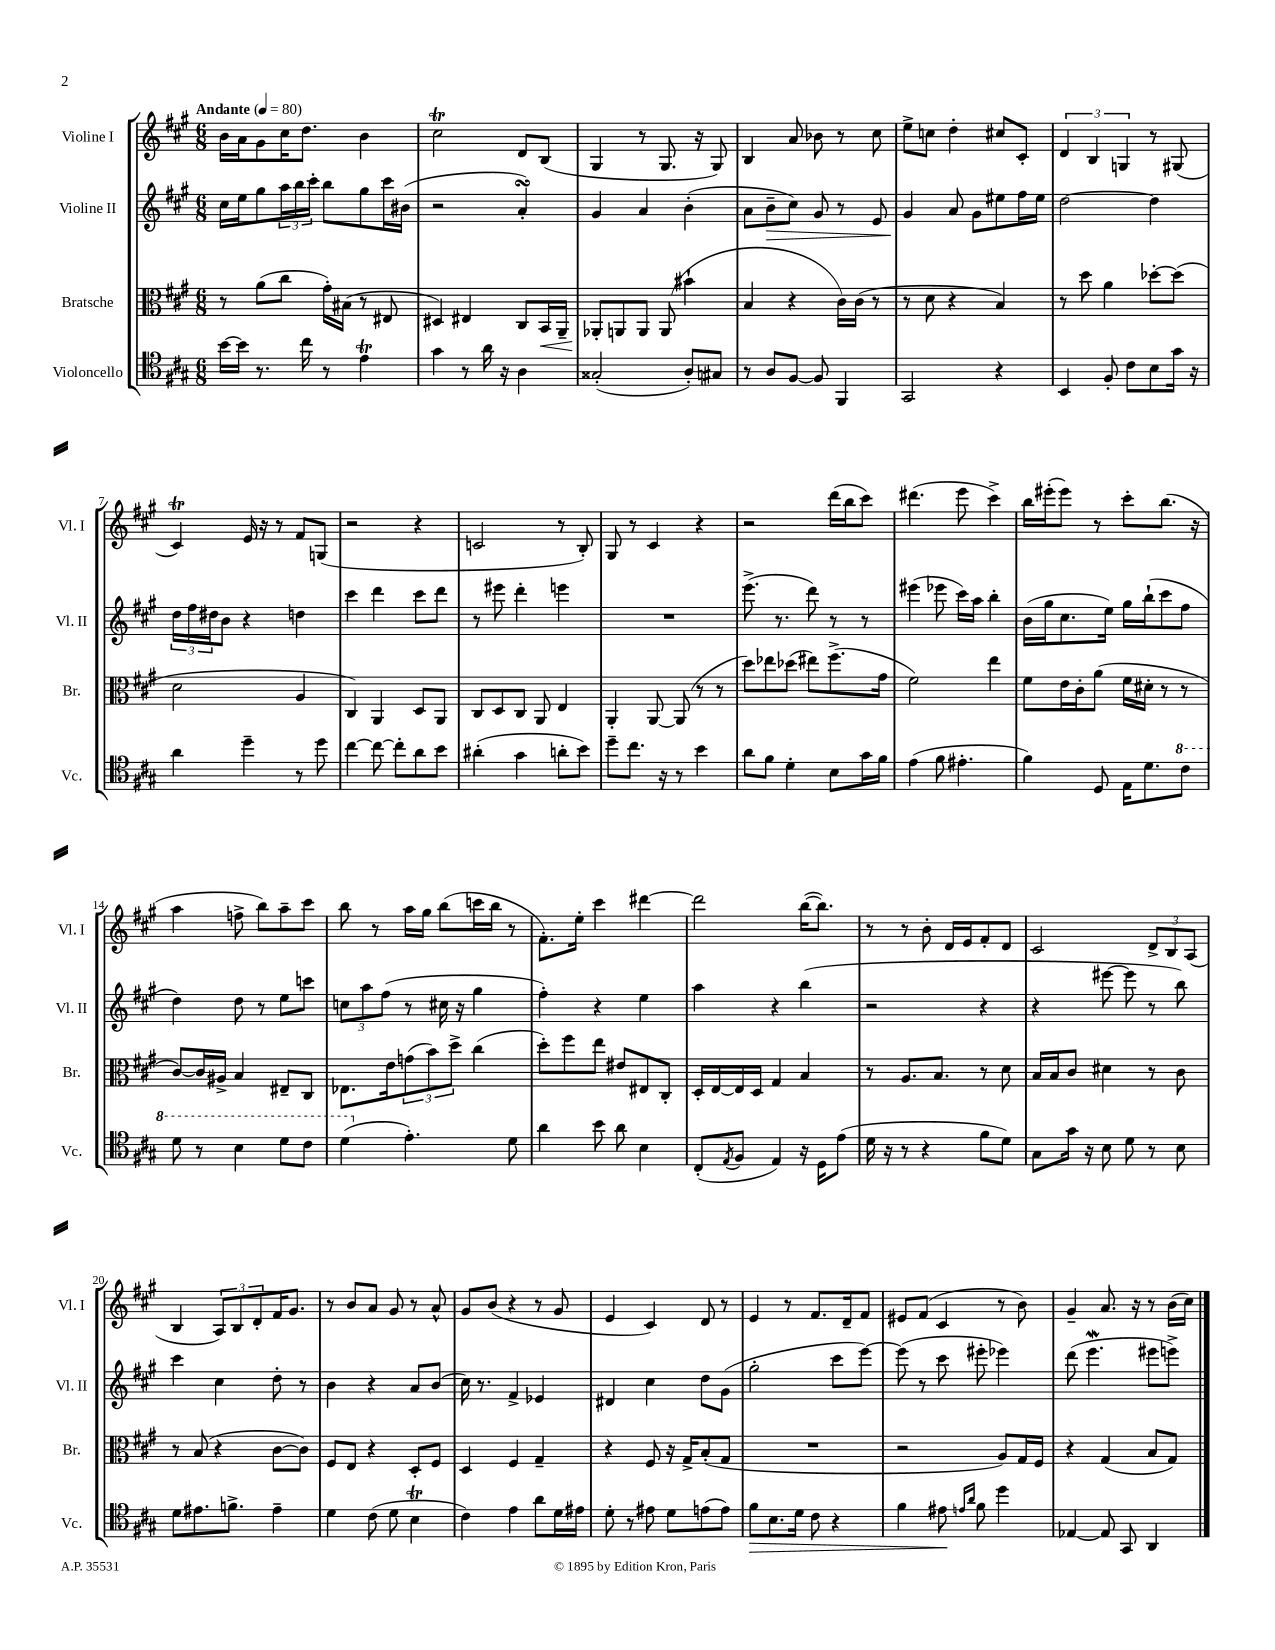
<<
\new StaffGroup <<
\new Staff = "s0" \with { instrumentName = "Violine I" shortInstrumentName = "Vl. I" } {
    \clef treble \key a \major \numericTimeSignature \time 6/8 \tempo "Andante" 4 = 80
    b'16 a'16 gis'8 cis''16 d''8. b'4 |
    cis''2\trill d'8 b8( |
    gis4 r8 gis8. r16 gis8) |
    b4 a'8 bes'8 r8 cis''8 |
    e''8-> c''8 d''4-. cis''8 cis'8-. |
    \tuplet 3/2 { d'4 b4 g4 } r8 gis8( |
    cis'4\trill) e'16 r16 r8 fis'8 g8( |
    r2 r4 |
    c'2 r8 b8-.) |
    gis8 r8 cis'4 r4 |
    r2 d'''16( b''16 cis'''8) |
    dis'''4.( e'''8 cis'''4->) |
    b''16 eis'''16-.( eis'''8) r8 cis'''8-. b''8.( r16 |
    a''4 f''8-> b''8) a''8-- cis'''8 |
    b''8 r8 a''16 gis''16 b''8( c'''16 b''16 r8 |
    fis'8.-.) e''16-. cis'''4 dis'''4~ |
    dis'''2 b''16~( b''8.) |
    r8 r8 b'8-. d'16 e'16 fis'8-. d'8 |
    cis'2 \tuplet 3/2 { d'8-> b8 a8( } |
    b4 \tuplet 3/2 { a8) b8 d'8-. } fis'16 gis'8. |
    r8 b'8 a'8 gis'8 r8 a'8-^ |
    gis'8 b'8( r4 r8 gis'8 |
    e'4 cis'4) d'8 r8 |
    e'4 r8 fis'8. d'16-- fis'8 |
    eis'8 fis'8( cis'4 r8 b'8) |
    gis'4-- a'8. r16 r8 b'16( cis''16) \bar "|." |
}
\new Staff = "s1" \with { instrumentName = "Violine II" shortInstrumentName = "Vl. II" } {
    \clef treble \key a \major \numericTimeSignature \time 6/8
    cis''16 e''16 gis''8 \tuplet 3/2 { a''16 b''16 cis'''16-. } b''8 gis''8 cis'''16 bis'16( |
    r2 a'4-.\turn) |
    gis'4 a'4 b'4-.( |
    a'8 b'8--\> cis''8) gis'8 r8 e'8 |
    gis'4\! a'8 gis'8 eis''8 fis''16 eis''16 |
    d''2~ d''4 |
    \tuplet 3/2 { d''16 fis''16 dis''16 } b'8 r4 d''4 |
    cis'''4 d'''4 cis'''8 d'''8 |
    r8 eis'''8 d'''4-. e'''4 |
    R2. |
    e'''8.->( r8. d'''8) r8 r8 |
    eis'''4( ees'''8 cis'''16) a''16 b''4-. |
    b'16( gis''16 cis''8. e''16) gis''16 b''16-!( cis'''8 fis''8 |
    d''4) d''8 r8 e''8 c'''8 |
    \tuplet 3/2 { c''8 a''8 fis''8( } r8 cis''16 r16 gis''4 |
    fis''4-.) r4 e''4 |
    a''4 r4 b''4( |
    r2 r4 |
    r4 eis'''8~ eis'''8 r8 b''8) |
    cis'''4 cis''4 d''8-. r8 |
    b'4 r4 a'8 b'8( |
    cis''16) r8. fis'4-> ees'4 |
    dis'4 cis''4 d''8 gis'8( |
    gis''2-. cis'''8 e'''8~) |
    e'''8( r8 cis'''8 eis'''8-. ees'''4) |
    d'''8( e'''4.\mordent eis'''8 e'''8->) \bar "|." |
}
\new Staff = "s2" \with { instrumentName = "Bratsche" shortInstrumentName = "Br." } {
    \clef alto \key a \major \numericTimeSignature \time 6/8
    r8 a'8( cis''8 gis'16-.) bis16( r8 eis8 |
    dis4) eis4 cis8 b,16\< a,16-- |
    aes,8-.\! a,8 a,8 a,8( bis'4-! |
    b4 r4 cis'16) cis'16( r8 |
    r8 d'8 r4 b4) |
    r8 d''8 a'4 des''8~-. des''8( |
    d'2 a4 |
    cis4) a,4 d8 a,8 |
    cis8 d8 cis8 a,8 e4 |
    a,4-. a,8~ a,8( r8 r8 |
    d''8) ees''8 des''8( eis''8) fis''8.->( gis'16 |
    fis'2) e''4 |
    fis'8 e'16 cis'16-. a'8( fis'16 dis'16-. r8 r8 |
    cis'8~) cis'16 ais16-> b4 eis8-- cis8 |
    ees8. e'16 \tuplet 3/2 { g'8( b'8) d''8-> } cis''4( |
    d''8-.) fis''8 e''8 eis'8 eis8 cis8-. |
    d16-. e16~ e16 d16 gis4 b4 |
    r8 a8. b8. r8 d'8 |
    b16 b16 cis'8 dis'4 r8 cis'8 |
    r8 b8( r4 cis'8~ cis'8) |
    fis8 e8 r4 d8-. fis8 |
    d4 fis4 gis4-- |
    r4 fis8 r16 gis16-> b8-.( gis8 |
    R2. |
    r2 a8) gis16 fis16 |
    r4 gis4( b8 gis8) \bar "|." |
}
\new Staff = "s3" \with { instrumentName = "Violoncello" shortInstrumentName = "Vc." } {
    \clef tenor \key a \major \numericTimeSignature \time 6/8
    b'16~ b'16 r8. cis''16 r8 e'4\trill |
    gis'4 r8 a'16 r16 a4 |
    gisis2-.( a8-.) gis8 |
    r8 a8 fis8~ fis8 fis,4 |
    gis,2 r4 |
    b,4 fis8-. cis'8 b8 gis'16 r16 |
    a'4 d''4-- r8 d''8 |
    cis''4~ cis''8~ cis''8-. a'8 b'8 |
    ais'4-.( gis'4 a'8-. b'8) |
    d''8-- cis''8. r16 r8 b'4 |
    a'8 fis'8 d'4-. b8 gis'16 fis'16 |
    e'4( fis'8 eis'4.-. |
    fis'4) d8 e16 d'8. \ottava #1 cis''8 |
    d''8 r8 b'4 d''8 cis''8 |
    d''4( \ottava #0 e'4.-.) d'8 |
    a'4 b'8 a'8 b4 |
    cis8-.( \acciaccatura { e8 } fis8 e4) r16 d16 e'8( |
    d'16 r16 r8 r4 fis'8 d'8) |
    gis8 gis'16 r16 b8 d'8 r8 b8 |
    d'8 eis'8. f'8.-> eis'4-- |
    d'4 cis'8( d'8 b4\trill |
    cis'4) e'4 a'8 d'16 eis'16 |
    d'8-. r8 eis'8 d'8 e'8( e'8) |
    fis'8\> b8. d'16 cis'8 r4 |
    fis'4 eis'8\! \grace { e'16 a'16 } fis'8 d''4 |
    ees4~ ees8 gis,8 a,4 \bar "|." |
}
>>
>>
